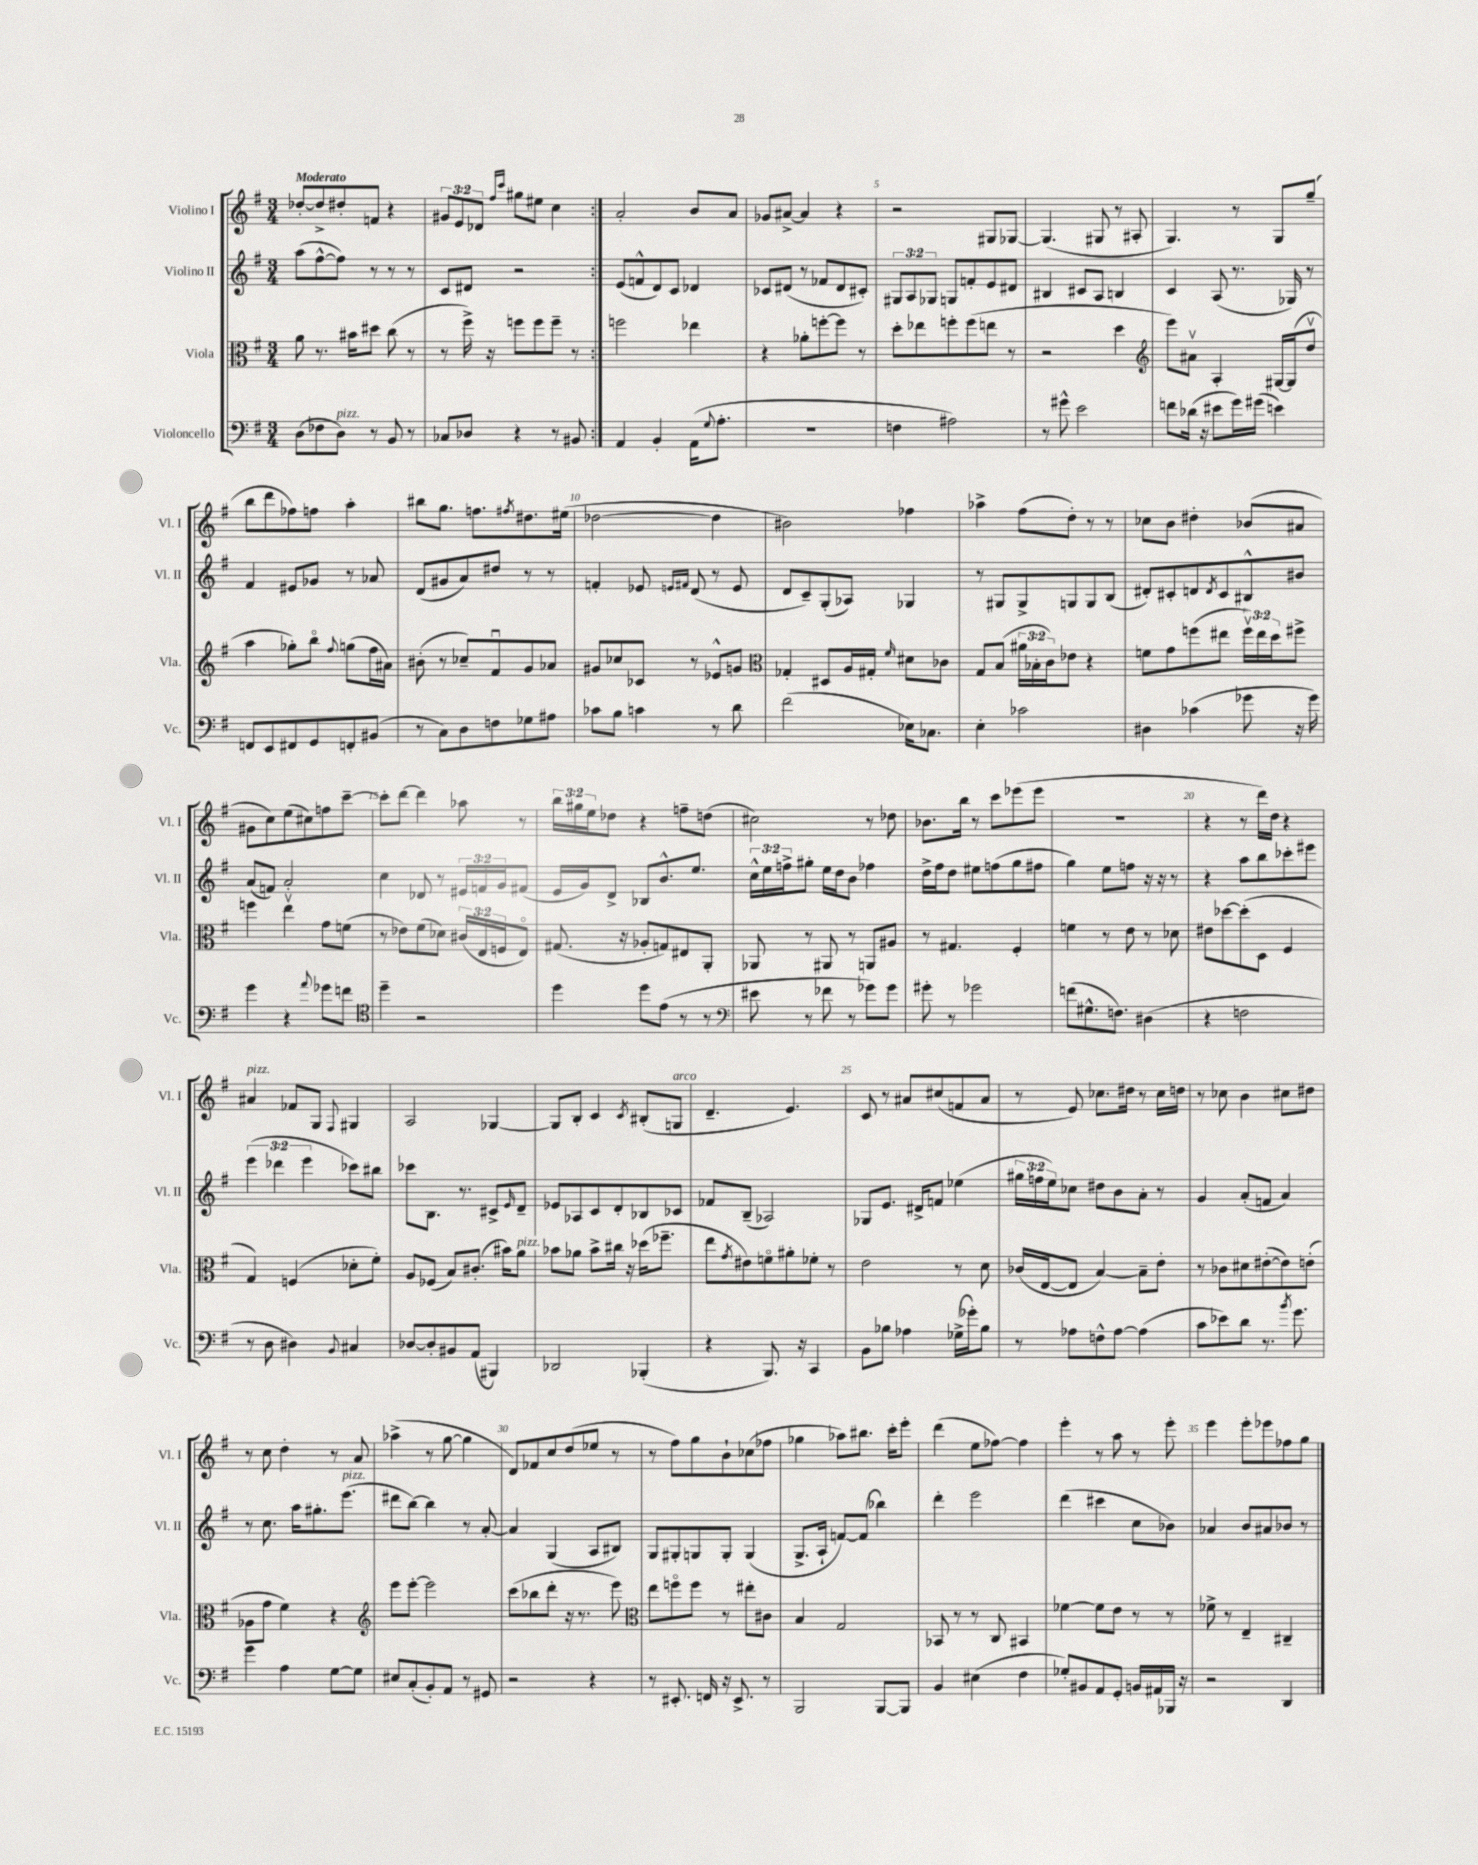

**kern	**kern	**kern	**kern
*staff4	*staff3	*staff2	*staff1
*clefF4	*clefC3	*clefG2	*clefG2
*k[f#]	*k[f#]	*k[f#]	*k[f#]
*M3/4	*M3/4	*M3/4	*M3/4
(8D\L	8a\	(8aa\L	[8dd-'/L
8F-\	8.r	[8ff#^^\	8dd-^/]
8D\J)	.	8ff#\]J)	8dd#'/
.	16b#\LK	.	.
8r	8dd#\J	8r	8f/J
8BB/	(8cc\	8r	4r
8r	8r	8r	.
=	=	=	=
8C-/L	8r	8c/L	12g#/L
.	.	.	12e/
8D-/J	16ff#^\)	8d#/J	.
.	.	.	12d-/J
.	16r	.	.
.	.	.	16qqff#/LL
.	.	.	16qqccc/JJ
4r	8ff\L	2r	8gg#\L
.	8ff\	.	8ee#\J
8r	8ff~\J	.	4cc\
8BB#/	8r	.	.
=:|!	=:|!	=:|!	=:|!
4AA/	2ff\	(8e/L	2a'/
.	.	8f^^/	.
4BB'/	.	8d/)	.
.	.	8c/J	.
(16AA\LK	4ee-\	4d-/	8b/L
8qqG/	.	.	.
8.A'\J	.	.	.
.	.	.	8a/J
=	=	=	=
2.r	4r	8c-/L	8g-/L
.	.	(8d#/J	[8a#^/J
.	8a-'\L	8r	4a#/]
.	[8ff'\	8f-/L	.
.	8ff\]J	8d#/	4r
.	8r	8c#'/J)	.
=	=	=	=
4F\	8dd'\L	12G#/L	2r
.	.	12A/	.
.	8ee-\	.	.
.	.	12G-/J	.
2A#\)	8ff'\	8G/L	.
.	(8ff\	8f'/	.
.	8ee\J	8e/	8G#/L
.	8r	8d#/J	[8G-/J
=	=	=	=
8r	2r	4B#/	(4.G-/]
8g#^^\	.	.	.
2e\	.	8c#/L	.
.	.	8A/J	8G#/
.	4dd\	4B/	8r
.	.	.	8A#'/
=	=	=	=
*	*clefG2	*	*
8f\L	8eee\L)	4c/	4.G/)
(16d-\Jk	8a#v\J	.	.
16r	.	.	.
8e#\L	4A'/	(8A/	.
16g\L)	.	8.r	8r
(16g#\JJ	.	.	.
4e\)	[16G#/LL	.	8G/L
.	(16G#/]J	16G-/)	.
.	8ddv/J	8r	(8gg~/J
=	=	=	=
8FF/L	4aa\	4f#/	8bb\L
8EE/	.	.	8ddd\
8FF#/	8gg-'\L)	8e#/L	8ff-\)
8GG/	8bbo\J	8g-/J	8ff\J
.	8qqff#/	.	.
8FF'/	(8gg\L	8r	4aa'\
(8BB#/J	16ff#\L	8a-/	.
.	16a#\JJ)	.	.
=	=	=	=
8r	(8b#'\	(8d/L	8bb#\L
8C\L)	8r	8g#/	8.gg\J
8D\	8cc-~/L)	8a/)	.
.	.	.	8.ff\L
8F\	8f#u/	8dd#/J	.
.	.	.	8qff#/
8G-\	8g/	8r	8.dd#\
8A#\J	8a-/J	8r	.
.	.	.	(16ee#\Jk
=	=	=	=
8c-\L	8g#/L	4f'/	[2dd-\
8B\J	8cc-/	.	.
4c\	8c-/J	8e-/	.
.	.	16qqe/LL	.
.	.	16qqf#/JJ	.
.	8r	(8d/	.
8r	8e-^^/L	8r	4dd-\]
8d\	8g/J	8e/	.
=	=	=	=
*	*clefC3	*	*
(2f#\	4G-'/	8d/L	2b#\)
.	.	8c~/)	.
.	8D#/L	(8G'/	.
.	16A/L	8A-/J)	.
.	16G#'/JJ	.	.
.	16qqf#/	.	.
16E-\LK)	8d#\L	4G-/	4ff-\
8.C-\J	.	.	.
.	8c-\J	.	.
=	=	=	=
4E'\	8G/L	8r	4aa-^\
.	(8B/J	8G#/L	.
2c-\	24a#\LL	8G#^/	(8ff#\L
.	24B-'\	.	.
.	24c\J)	.	.
.	8e-\J	8G/	8dd'\J)
.	4r	8G/	8r
.	.	(8B/J	8r
=	=	=	=
4D#\	8f\L	8d#'/L)	8cc-\L
.	8g\	8c#'/	8b\J
(4c-\	(8ff\	8d/	4dd#'\
.	.	8qd/	.
.	8ee#\J	8c#/	.
8g-\	24ffv\LL)	8B#^^/	(8b-/L
.	24ee#\	.	.
.	24dd\J	.	.
16r	8ff#^\J	8b#/J	8a#/J
16g-\)	.	.	.
=	=	=	=
4g\	4ff\	(8a/L	8g#\L
.	.	8f/J)	8cc\)
4r	4eev\	2a'/	(8ee\
.	.	.	8cc#\)
8qqa/	.	.	.
8g-\L	8g\L	.	8ff\
8f\J	(8f\J	.	[8ccc~\J
=	=	=	=
*clefC4	*	*	*
4dd~\	8r	4cc\	8ccc'\]L
.	8e-\L)	.	[8ddd\J
2r	(8f#\	8d-/	4ddd\]
.	8d-\J)	8r	.
.	(24c#/LL	24e#/LL	8aa-\
.	24E/	24f/	.
.	24F/J	24g/J	.
.	8Eo/J)	(8f#/J	8r
=	=	=	=
4dd\	(8.G#/	16e/LL	24bb\LL
.	.	.	24gg#\
.	.	16g/J)	.
.	.	.	24ee\J
.	.	8d^/J	8dd-\J
.	16r	.	.
8dd\L	8A-'/L	8B-/L	4r
(8e\J	8G/)	8.b^^/	.
8r	8E#/	.	8ff~\L
.	.	8.ee/J	.
8r	8AA'/J	.	(8dd\J
=	=	=	=
*clefF4	*	*	*
8e#\	8AA-/	24cc^^\LL	2cc#\)
.	.	24ee\	.
.	.	24ff^\J	.
8r	8r	8gg#'\J	.
8f-\	8AA#/	16ee\LL	.
.	.	16dd\J	.
8r	8r	8b\J	.
8g-\L)	8AA/L	4ff-\	8r
8g-\J	8A#/J	.	8dd-\
=	=	=	=
8g#'\	8r	16dd^\LL	8.b-\L
.	.	16ff#\J	.
8r	4.G#/	8dd\J	.
.	.	.	16bb\Jk
2g-\	.	8ee#\L	8r
.	.	(8ff\	8ccc\L
.	4F#'/	8gg\	(8eee-\
.	.	8ff#\J	8eee-\J
=	=	=	=
(8f\L	4f\	4gg\)	2.r
8.G#^^\	.	.	.
.	8r	8ee\L	.
8.F\J)	.	.	.
.	8e\	8ff\J	.
(4D#\	8r	16r	.
.	.	16r	.
.	8d-\	8r	.
=	=	=	=
4r	8e#\L	4r	4r
.	[8dd-\	.	.
2F\	(8dd-'\]	8aa\L	8r
.	8D\J	8bb\	16ddd\LL)
.	.	.	16dd\JJ
.	4F#/	8ccc-'\	4r
.	.	8eee#\J	.
=	=	=	=
8r	4G/)	(6eee\	4a#/
8D\	.	.	.
.	.	6ddd-\	.
4D#\)	(4F/	.	8f-/L
.	.	6eee\	.
.	.	.	8G/J
8qqBB/	.	.	8qqF#/
4C#/	8d-'\L	8ccc-\L)	4G#/
.	8f#'\J)	8bb#\J	.
=	=	=	=
[8D-/L	8A/L	8ccc-\L	2A/
8D-'/]	(8F-/J	8.B\J	.
8BB#/	8B/L)	.	.
.	.	8.r	.
(8AA/J	(8.c#'/J	.	.
4BBB#/)	.	8c#^/L	[4G-/
.	16b#\LK)	.	.
.	.	16qqe/	.
.	8a\J	8d~/J	.
=	=	=	=
2DD-/	8b-\L	8e-/L	8G-/]L
.	8a-\J	8A-/	8B'/J
.	8b-^\L	8c/	4c/
.	16cc#\Jk	8d'/	.
.	16r	.	.
.	.	.	8qc/
(4BBB-'/	(16dd-\LK	8B-/	(8B#'/L
.	8.ff-~\J	.	.
.	.	8c-/J	8G/J
=	=	=	=
4r	8ee\L	8f-/L	4.d~/
.	8qg/	.	.
.	8e#\)	(8B~/J	.
8.BBB/)	8fo\	2A-/)	.
.	8a#'\	.	4.e/)
16r	.	.	.
4CC/	8f-'\J	.	.
.	8r	.	.
=	=	=	=
8BB\L	2e\	8G-/L	8c/
8B-\J	.	8.e/J	8r
4A-\	.	.	8a#/L
.	.	16d#^/LK	.
.	.	8f/J	(8cc#/
(16G-^\LL	8r	(4ee-\	8f/
16g-'\J)	.	.	.
8B-\J	8d\	.	8a#/J
=	=	=	=
8r	(16c-/LL	24gg#\LL	8r
.	.	24ff\	.
.	[16E/J	.	.
.	.	24ee\J)	.
8A-\L	8E/]J	8cc-\J	8e/)
8F^^\	[4B/)	8dd#\L	8.cc-\L
[8A-\J	.	8b\	.
.	.	.	16dd#\Jk
(4A-\]	8B~\]L	8a'\J	8r
.	8e'\J	8r	16cc-\LL
.	.	.	16dd\JJ
=	=	=	=
8c\L	8r	4g/	8r
8e-\)	8c-\L	.	8cc-\
8d\J	8d#\	(8a'/L	4b\
8.r	([8e#'\	8f/J	.
.	8e#\])	4a/)	8cc#\L
8qb/	.	.	.
8.g\	.	.	.
.	(8e'\J	.	8dd#\J
=	=	=	=
4g\	8A-\L	8r	8r
.	8g\J	8.cc\	8cc\
4A\	4f#\)	.	4dd'\
.	.	16aa\LK	.
.	.	8.gg#'\	.
[8G\L	4r	.	8r
.	.	(8.eee\J	.
8G\]J	.	.	8a/
=	=	=	=
*	*clefG2	*	*
8E#/L	8eee\L	8ddd#\L	(4aa-^\
(8C'/	[8eee'\J	[8bb\J)	.
8BB'/)	2eee\]	4bb\]	8r
8AA/J	.	.	[8gg\
8r	.	8r	4gg\]
8GG#/	.	[8a'/	.
=	=	=	=
2r	(8ccc\L	4a/]	8d/L)
.	8bb-\	.	8f-/
.	8ddd'\J	(4G/	8cc/
.	16r	.	(8dd/
.	8.r	.	.
4r	.	8A/L	8ee-/J
.	8eee\)	8B#/J)	8r
=	=	=	=
*	*clefC3	*	*
8r	8ee\L	8G/L	8r
8.EE#'/	8ffo\	8G#'/	8ff#\L)
.	8ff\J	8G/	8gg\
16FF/	.	.	.
16r	8r	8G'/J	8b`\
8.EE#^/	.	.	.
.	8ee#'\L	(4G/	(8cc-\
8r	8c#\J	.	8ff-\J
=	=	=	=
2BBB/	4B/	8.G^/L	4gg-\
.	.	16A`/Jk	.
.	2G/	[8f/L)	8aa-\L)
.	.	(8f/]J	8.bb#\J
[8BBB/L	.	4bb-\)	.
.	.	.	16ccc'\LK
8BBB/]J	.	.	8eee'\J
=	=	=	=
4BB/	8BB-/	4ddd'\	(4ddd\
.	8r	.	.
(4E#\	8r	2eee\	8ee\L
.	8C/	.	[8ff-\J)
4F#\	4BB#/	.	4ff-\]
=	=	=	=
8G-'/L)	[4f-\	(4ddd\	4eee'\
8BB#/	.	.	.
8AA/	8f-\]L	4ccc#\	8r
8GG'/J	8e\J	.	8aa\
16BB/LL	8r	8cc\L	8r
16AA#/	.	.	.
16BBB-/JJ	8r	8b-\J)	8eee'\
16r	.	.	.
=	=	=	=
2r	8f-^\	4a-/	4eee\
.	8r	.	.
.	4E~/	8b/L	8eee'\L
.	.	8a#/	8eee-\
4DD/	4C#~/	8b-/J	8ff-\
.	.	8r	8gg\J
==	==	==	==
*-	*-	*-	*-
